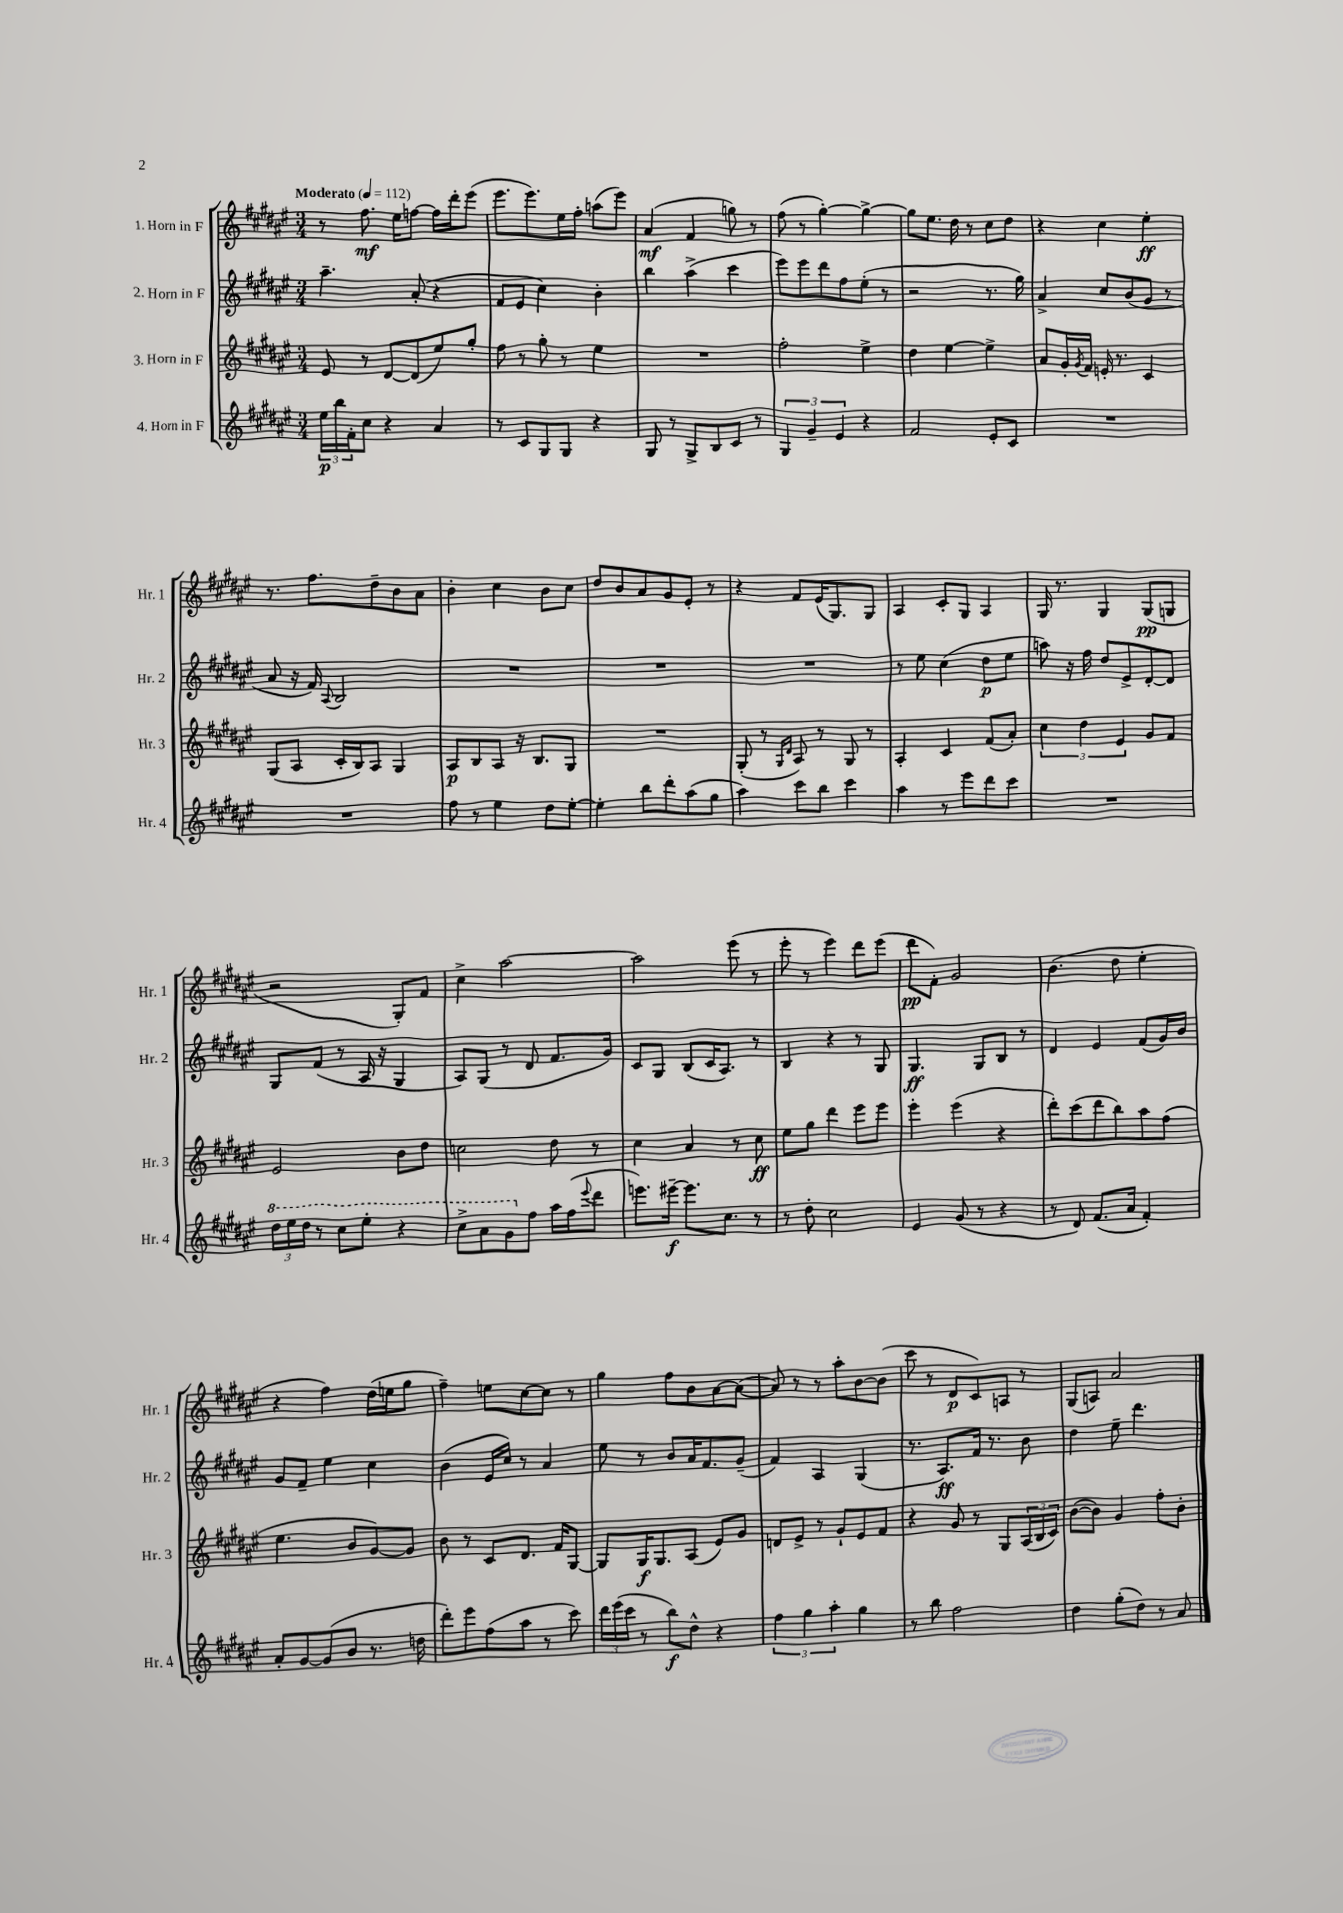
<<
\new StaffGroup <<
\new Staff = "s0" \with { instrumentName = "1. Horn in F" shortInstrumentName = "Hr. 1" } {
    \clef treble \key fis \major \numericTimeSignature \time 3/4 \tempo "Moderato" 4 = 112
    r8 fis''8.\mf eis''16 f''8~ f''16 dis'''16-. eis'''8( |
    eis'''8. eis'''8.) eis''16 fis''16-. a''8( eis'''8) |
    ais'4\mf( fis'4 g''8) r8 |
    fis''8( r8 gis''4~-.) gis''4~-> |
    gis''8 eis''8. dis''16 r8 cis''8 dis''8 |
    r4 cis''4 eis''4-.\ff |
    r8. fis''8. dis''8-- b'8 ais'8 |
    b'4-. cis''4 b'8 cis''8 |
    dis''8 b'8 ais'8 gis'8 eis'8-. r8 |
    r4 fis'8 eis'16( gis8.) gis8 |
    ais4 cis'8-. gis8 ais4 |
    gis16 r8. gis4 gis8\pp( g8 |
    r2 gis8-.) fis'8 |
    cis''4-> ais''2~ |
    ais''2 eis'''8( r8 |
    eis'''8-. r8 eis'''4) dis'''8 eis'''8( |
    dis'''8\pp fis'8-.) gis'2 |
    b'4.( dis''8 eis''4-. |
    r4 fis''4) dis''16( e''16 gis''8 |
    fis''4--) e''8 cis''8~ cis''8 r8 |
    gis''4 fis''8 b'8 ais'8~ ais'8~( |
    ais'8) r8 r8 ais''8-. b'8~ b'8( |
    cis'''8 r8 dis'8\p cis'8) a8 r8 |
    gis8( a8) ais'2 \bar "|." |
}
\new Staff = "s1" \with { instrumentName = "2. Horn in F" shortInstrumentName = "Hr. 2" } {
    \clef treble \key fis \major \numericTimeSignature \time 3/4
    ais''4.-- ais'8-.( r4 |
    fis'8 eis'8 cis''4) b'4-. |
    b''4 ais''4->( cis'''4 |
    eis'''8) eis'''8 dis'''8 fis''8 eis''8-.( r8 |
    r2 r8. gis''16) |
    ais'4-> cis''8 b'8( gis'8 r8 |
    ais'8 r16 fis'16) \appoggiatura { ais8 } b2 |
    R2. |
    R2. |
    R2. |
    r8 eis''8 cis''4( dis''8\p eis''8 |
    a''8) r16 fis''16 dis''8 eis'8-> dis'8~-. dis'8 |
    gis8 fis'8( r8 ais16 r16 gis4 |
    ais8) gis8( r8 dis'8 fis'8. gis'16) |
    cis'8 gis8 b8( cis'16 ais8.) r8 |
    b4 r4 r8 gis8 |
    gis4.\ff gis8 b8 r8 |
    dis'4 eis'4 fis'8( gis'16) b'16 |
    gis'8 fis'8-- eis''4 cis''4 |
    b'4( eis'16 cis''16) r8 ais'4 |
    eis''8 r8 b'8 ais'16 fis'8. gis'8--( |
    fis'4) ais4 gis4( |
    r8. ais8.\ff) fis'16 r8. b'8 |
    dis''4 eis''8-- dis'''4. \bar "|." |
}
\new Staff = "s2" \with { instrumentName = "3. Horn in F" shortInstrumentName = "Hr. 3" } {
    \clef treble \key fis \major \numericTimeSignature \time 3/4
    eis'8 r8 dis'8~ dis'8( eis''8) gis''8-. |
    fis''8 r8 gis''8-. r8 eis''4 |
    R2. |
    fis''2-. eis''4-> |
    dis''4 eis''4~ eis''4-> |
    ais'8 gis'16-. \acciaccatura { gis'8 } fis'16 e'16-. r8. cis'4 |
    gis8( ais8 cis'16-. b16) ais8 gis4 |
    ais8\p b8 ais8 r16 b8. gis8 |
    R2. |
    gis8-.( r8 \grace { gis16 dis'16 } ais8) r8 gis8 r8 |
    ais4-. cis'4 fis'8( ais'8-.) |
    \tuplet 3/2 { cis''4 dis''4 eis'4 } gis'8 fis'8 |
    eis'2 b'8 dis''8 |
    c''2 dis''8 r8 |
    cis''4 ais'4 r8 cis''8\ff |
    eis''8 gis''8 dis'''4 eis'''8 eis'''8 |
    eis'''4-. eis'''4( r4 |
    dis'''8-.) cis'''8( dis'''8 b''8) ais''8 fis''8( |
    eis''4. b'8 gis'8~) gis'8 |
    b'8 r8 cis'8 dis'8. fis'16 gis8~ |
    gis8 gis16\f gis8. ais8( eis'8) gis'8 |
    d'8 eis'8-> r8 gis'8-! eis'8 fis'8 |
    r4 gis'8 r8 gis8 \tuplet 3/2 { ais16( b16 cis'16) } |
    b'8~( b'8) gis'4 fis''8-. b'8-. \bar "|." |
}
\new Staff = "s3" \with { instrumentName = "4. Horn in F" shortInstrumentName = "Hr. 4" } {
    \clef treble \key fis \major \numericTimeSignature \time 3/4
    \tuplet 3/2 { eis''16\p b''16 fis'16-. } cis''8 r4 ais'4 |
    r8 cis'8 gis8 gis8 r4 |
    gis8 r8 gis8-> b8 cis'8 r8 |
    \tuplet 3/2 { gis4 gis'4-- eis'4 } r4 |
    fis'2 eis'8-. cis'8 |
    R2. |
    R2. |
    fis''8 r8 eis''4 dis''8 eis''8~-. |
    eis''4-. b''8 dis'''8-. ais''8( gis''8 |
    ais''4) cis'''8 b''8 cis'''4 |
    ais''4 r8 eis'''8 dis'''8 cis'''8 |
    R2. |
    \tuplet 3/2 { \ottava #1 dis'''16 eis'''16 dis'''16 } r8 cis'''8 eis'''8-. r4 |
    cis'''8-> ais''8 gis''8 \ottava #0 fis''8 ais''16 fis''16( \appoggiatura { eis'''8 } dis'''8 |
    e'''8.) eis'''16~--\f eis'''8. cis''8. r8 |
    r8 dis''8-. cis''2 |
    eis'4 gis'8( r8 r4 |
    r8 dis'8) fis'8.( ais'16 fis'4-.) |
    ais'8-. gis'8~ gis'8( b'8 r8. d''16 |
    dis'''8-.) eis'''8 fis''8( ais''8 r8 cis'''8) |
    \tuplet 3/2 { dis'''16 eis'''16( cis'''16 } r8 b''8\f) dis''8-^ r4 |
    \tuplet 3/2 { fis''4 gis''4 ais''4-. } gis''4 |
    r8 b''8 fis''2 |
    dis''4 gis''8-.( dis''8) r8 ais'8 \bar "|." |
}
>>
>>
\layout { \context { \Score \remove "Bar_number_engraver" } }
